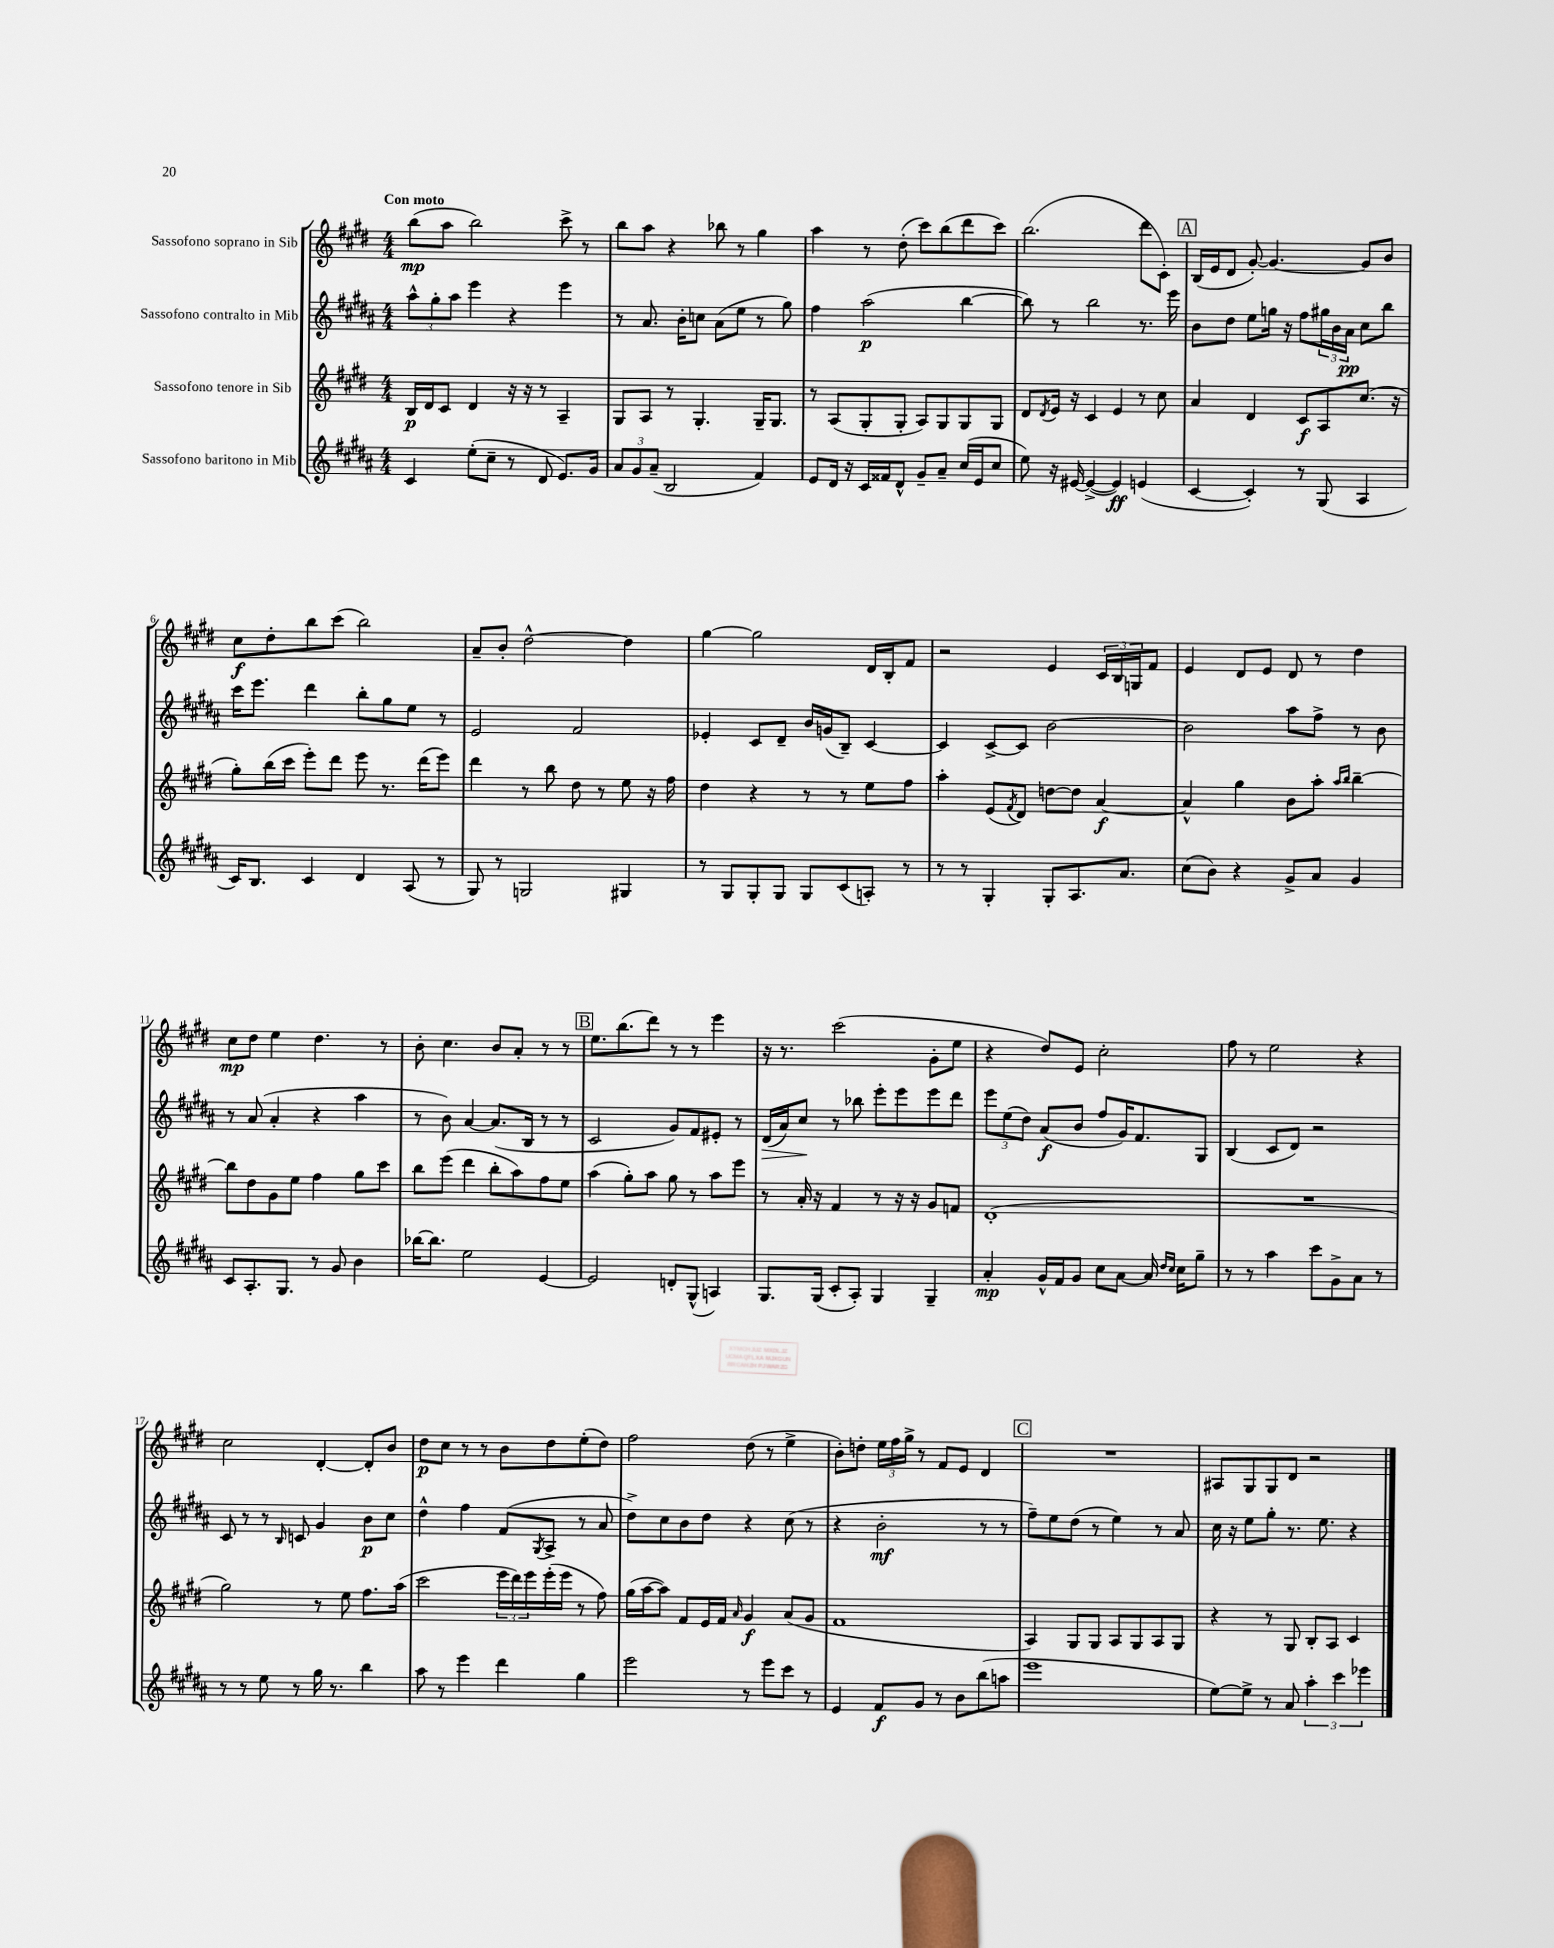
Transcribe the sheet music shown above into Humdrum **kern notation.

**kern	**kern	**kern	**kern
*staff4	*staff3	*staff2	*staff1
*clefG2	*clefG2	*clefG2	*clefG2
*k[f#c#g#d#a#]	*k[f#c#g#d#]	*k[f#c#g#d#a#]	*k[f#c#g#d#]
*M4/4	*M4/4	*M4/4	*M4/4
4c#	16B	12aa#^^	(8bb
.	16d#	.	.
.	.	12gg#'	.
.	8c#	.	8aa
.	.	12aa#	.
(8ee'	4d#	4eee	2bb)
8cc#~	.	.	.
8r	16r	4r	.
.	16r	.	.
8d#	8r	.	.
8.e)	4A~	4eee	8ccc#^
.	.	.	8r
16g#	.	.	.
=	=	=	=
12a#	8G#	8r	8bb
12g#	.	.	.
.	8A	8.a#	8aa
(12a#~	.	.	.
2B	8r	.	4r
.	.	16b'	.
.	4.G#'	8cc	.
.	.	(8a#	8bb-
.	.	8ee	8r
4f#)	16G#~	8r	4gg#
.	8.G#	.	.
.	.	8gg#)	.
=	=	=	=
8e	8r	4ff#	4aa
16d#	(8A	.	.
16r	.	.	.
16c#	8G#'	(2aa#	8r
16f##	.	.	.
8d#^^	8G#'	.	(8dd#'
8g#~	8A)	.	8ccc#)
8a#~	8G#	.	(8bb
(16cc#	8G#	[4bb	8ddd#
16e	.	.	.
8cc#	8G#	.	8ccc#)
=	=	=	=
8ee)	8d#	8bb])	(2.bb
.	8qd#	.	.
16r	16e	8r	.
[16e#	16r	.	.
(4e#^_	4c#	2bb	.
4e#])	4e	.	.
(4e	8r	8.r	8ddd#
.	8cc#	.	8c#')
.	.	16eee	.
=	=	=	=
[4c#	4a	8b	(16B
.	.	.	16e
.	.	8dd#	8d#
4c#'])	4d#	8ee	[8g#')
.	.	16gg	4.g#_
.	.	16r	.
8r	8c#	8ff#	.
(8G#	8A	24gg#	.
.	.	24b	.
.	.	24a#	.
4A#	(8.cc#	8cc#	8g#]
.	.	8bb	8b
.	16r	.	.
=	=	=	=
16c#)	8gg#')	16ccc#	8cc#
8.B	.	8.eee	.
.	(16bb	.	8dd#'
.	16ccc#	.	.
4c#	8eee')	4ddd#	8bb
.	8ddd#	.	(8ccc#
4d#	8eee	8bb'	2bb)
.	8.r	8gg#	.
(8A#	.	8ee	.
.	(16ddd#	.	.
8r	8eee)	8r	.
=	=	=	=
8G#)	4ddd#	2e	8a~
8r	.	.	8b'
2G	8r	.	[2dd#^^
.	8bb	.	.
.	8dd#	2f#	.
.	8r	.	.
4G#	8ee	.	4dd#]
.	16r	.	.
.	16ff#	.	.
=	=	=	=
8r	4dd#	4e-'	[4gg#
8G#	.	.	.
8G#'	4r	8c#	2gg#]
8G#	.	8d#~	.
8G#	8r	16b	.
.	.	(16g	.
(8c#	8r	8B~)	.
8A')	8ee	[4c#	16d#
.	.	.	16B'
8r	8ff#	.	8f#
=	=	=	=
8r	4aa'	4c#]	2r
8r	.	.	.
4G#'	(8e	[8c#^	.
.	8qf#	.	.
.	8d#)	8c#]	.
8G#'	[8dd	[2b	4e
8.A#	8dd]	.	.
.	[4a	.	24c#
.	.	.	24B
8.a#	.	.	.
.	.	.	24G
.	.	.	8f#
=	=	=	=
(8cc#	4a^^]	2b]	4e
8b)	.	.	.
4r	4gg#	.	8d#
.	.	.	8e
8g#^	8b	8aa#	8d#
8a#	8aa'	8ff#^	8r
.	16qqaa	.	.
.	16qqbb	.	.
4g#	[4bb~	8r	4dd#
.	.	8b	.
=	=	=	=
8c#	8bb]	8r	8cc#
8.A#'	8dd#	(8a#	8dd#
.	8g#	4a#'	4ee
8.G#	.	.	.
.	8ee	.	.
8r	4ff#	4r	4.dd#
8g#	.	.	.
4b	8gg#	4aa#	.
.	8ccc#	.	8r
=	=	=	=
[16bb-	8bb	8r	8b'
8.bb-]	.	.	.
.	(8eee	8b)	4.cc#
2ee	4ddd#	[4a#	.
.	8bb'	(8.a#]	8b
.	8aa)	.	8a'
.	.	16B	.
[4e	8ff#	8r	8r
.	8ee	8r	8r
=	=	=	=
2e]	(4aa	2c#	8.ee
.	.	.	(8.bb
.	8gg#')	.	.
.	8aa	.	8ddd#)
8d'	8gg#	8g#)	8r
(8G#^^	8r	8f#	8r
4A)	8aa	8e#'	4eee
.	8eee	8r	.
=	=	=	=
8.G#	8r	(16d#	16r
.	.	16a#)	8.r
.	16a'	8cc#	.
(16G#	16r	.	.
8c#'	4f#	8r	(2ccc#
8A#')	.	8bb-	.
4G#	8r	8eee'	.
.	16r	8eee	.
.	16r	.	.
4G#~	8g#	8eee	8g#'
.	8f	8ddd#	8ee
=	=	=	=
4a#'	(1d#'	12eee	4r
.	.	(12ee	.
.	.	12dd#)	.
16g#^^	.	(8a#	8dd#)
16f#	.	.	.
8g#	.	8b	8e
8cc#	.	8ff#	2cc#'
[8a#	.	16g#)	.
.	.	8.f#	.
16a#]	.	.	.
16qqdd#	.	.	.
16qqcc#	.	.	.
16cc#	.	.	.
8gg#~	.	8G#	.
=	=	=	=
8r	1r	(4B	8ff#
8r	.	.	8r
4aa#	.	8c#	2ee
.	.	8d#)	.
8ccc#	.	2r	.
8g#^	.	.	.
8a#	.	.	4r
8r	.	.	.
=	=	=	=
8r	2gg#)	8c#	2cc#
8r	.	8r	.
8ee	.	8r	.
.	.	16qqB	.
8r	.	8c	.
16gg#	8r	4g#	[4d#'
8.r	.	.	.
.	8ee	.	.
4bb	8.ff#	8b	8d#']
.	.	8cc#	8b
.	(16aa	.	.
=	=	=	=
8aa#	2ccc#	4dd#^^	8dd#
8r	.	.	8cc#
4eee	.	4ff#	8r
.	.	.	8r
4ddd#	24eee	(8f#	8b
.	24ddd#)	.	.
.	24eee	.	.
.	.	8qG#	.
.	(16eee'	8A#^	8dd#
.	16eee	.	.
4gg#	8r	8r	(8ee'
.	8ff#)	8a#	8dd#)
=	=	=	=
2eee	(16gg#	8dd#^)	2ff#
.	[16aa	.	.
.	8aa])	8cc#	.
.	8f#	8b	.
.	16e	8dd#	.
.	16f#	.	.
.	16qqa	.	.
8r	4g#	4r	(8dd#
8eee	.	.	8r
8ccc#	(8a	(8cc#	4ee^
8r	8g#	8r	.
=	=	=	=
4e	1f#	4r	8b')
.	.	.	8dd'
8f#	.	2b'	24ee
.	.	.	24ff#
.	.	.	24gg#^
8g#	.	.	8r
8r	.	.	8f#
8b	.	.	8e
(8bb	.	8r	4d#
8aa	.	8r	.
=	=	=	=
1eee	4A)	8ff#~)	1r
.	.	8ee	.
.	8G#	(8dd#	.
.	8G#	8r	.
.	8A	4ee)	.
.	8G#	.	.
.	8A	8r	.
.	8G#	8a#	.
=	=	=	=
[8ee)	4r	16cc#	8A#
.	.	16r	.
8ee^]	.	8ee	8G#
8r	8r	8gg#'	8G#
8a#	8G#	8.r	8d#
6aa#'	8B'	.	2r
.	.	8.ee	.
.	8A	.	.
6ccc#	.	.	.
.	4c#	4r	.
6eee-	.	.	.
==	==	==	==
*-	*-	*-	*-
